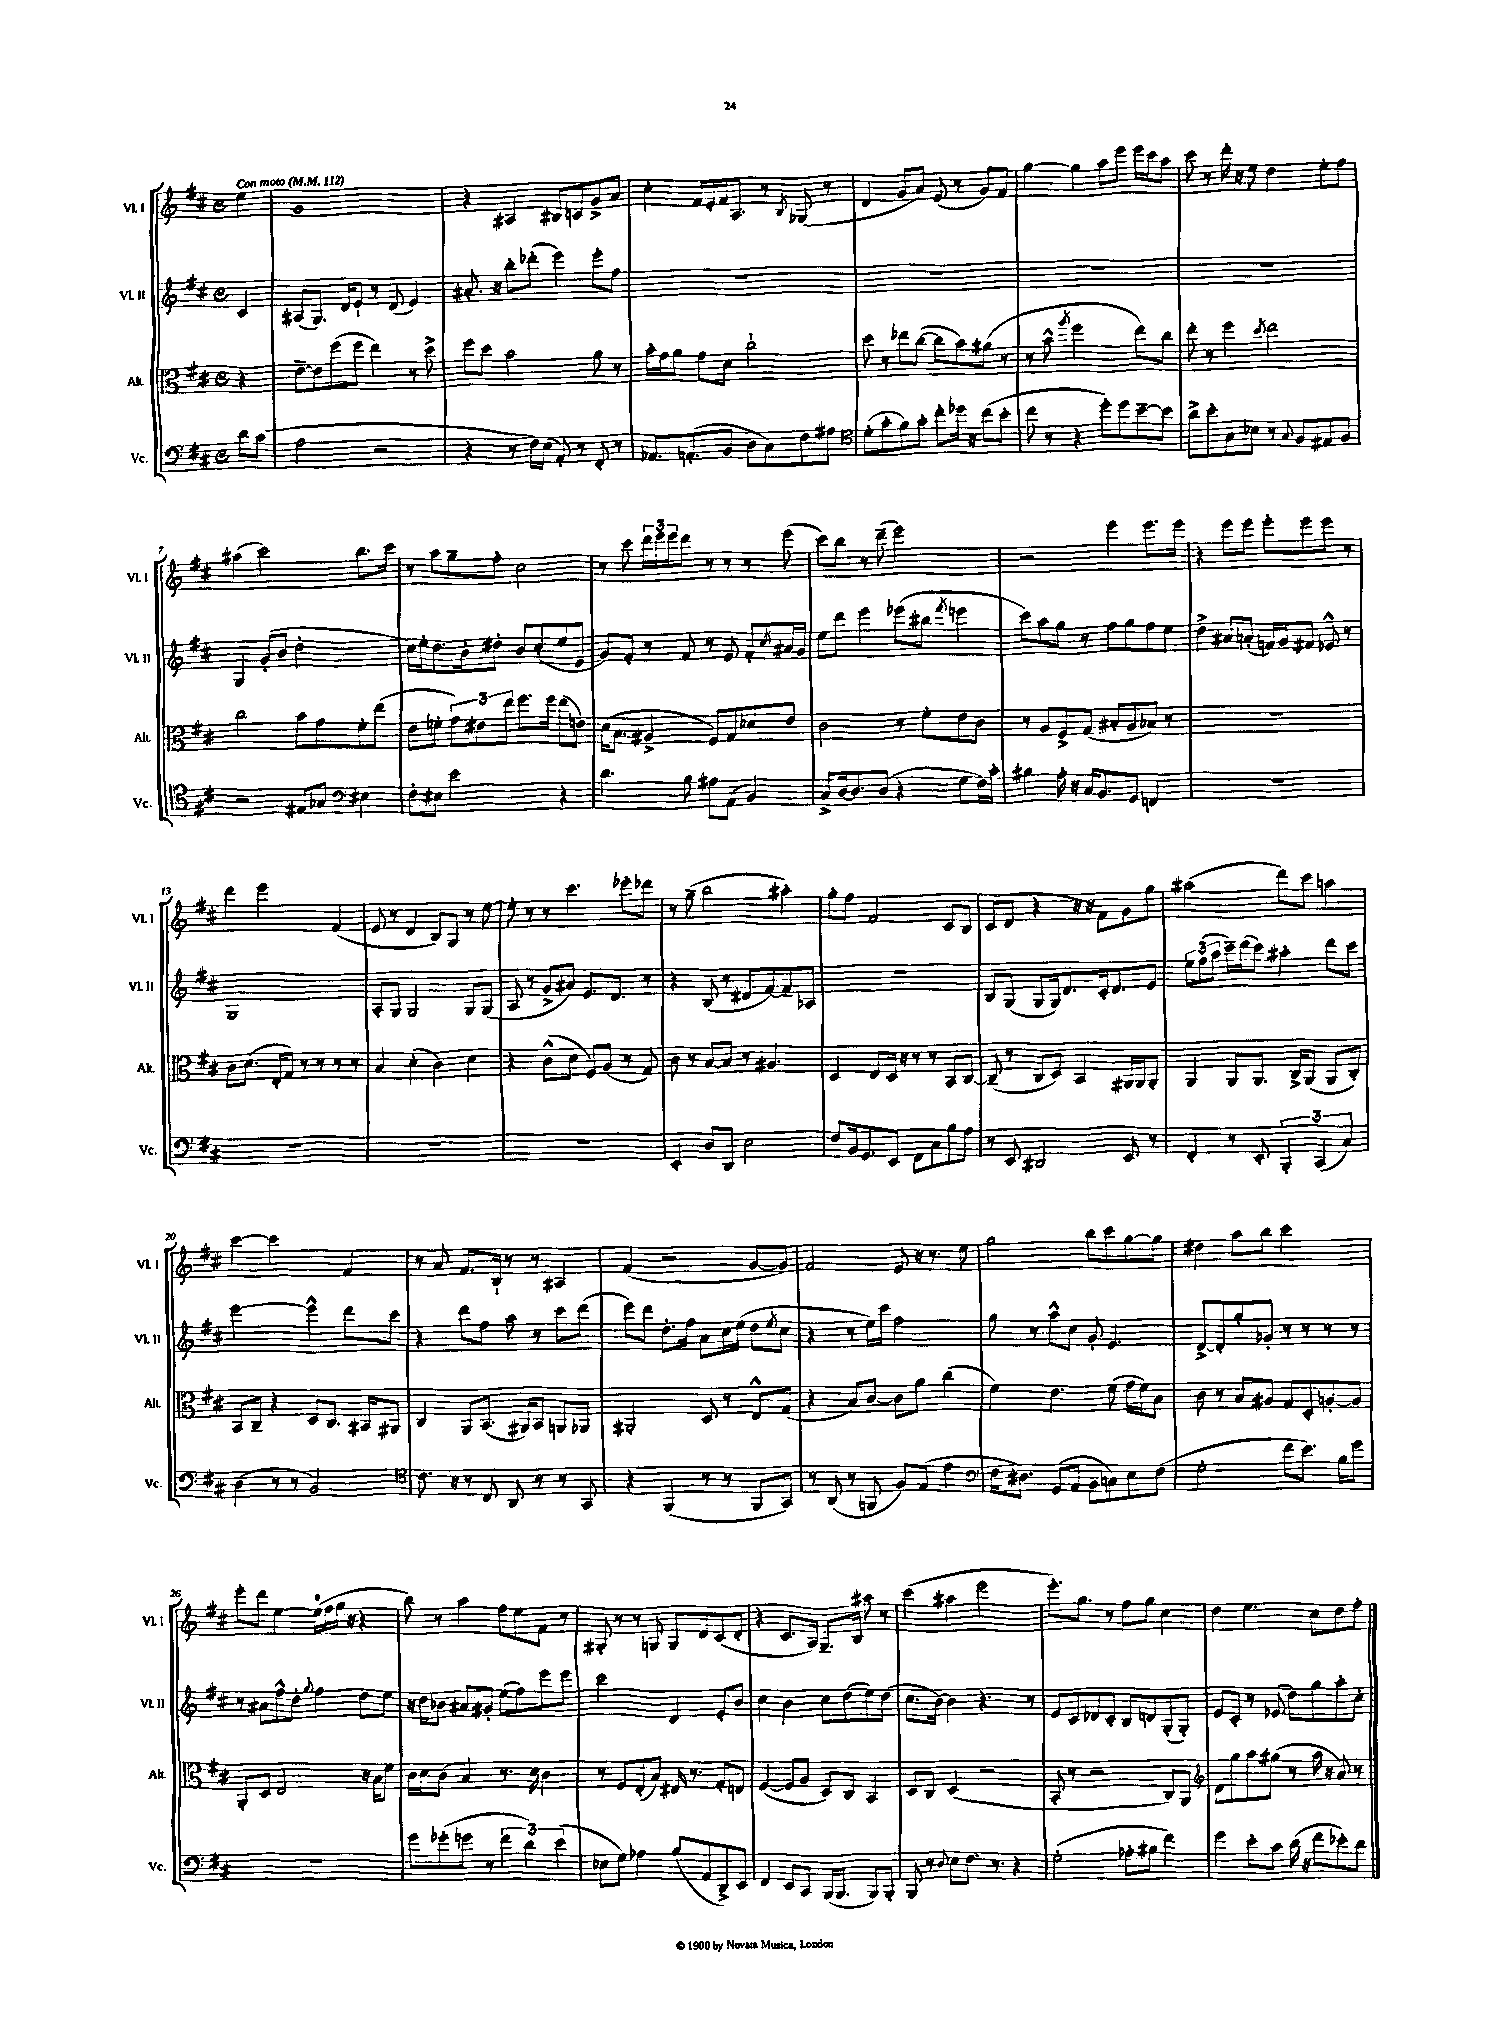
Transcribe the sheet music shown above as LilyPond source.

<<
\new StaffGroup <<
\new Staff = "s0" \with { instrumentName = "Vl. I" shortInstrumentName = "Vl. I" } {
    \clef treble \key d \major \defaultTimeSignature \time 4/4 \partial 4 \tempo "Con moto" 4 = 112
    e''4 |
    g'1 |
    r4 ais4 bis8 c'8 g'8-> a'8 |
    cis''4-. fis'16 e'16-. fis'16 a8. r8 \acciaccatura { b8 } ges8( r8 |
    d'4 g'8 a'8) e'8( r8 g'8) fis'8 |
    g''4~ g''4 a''8 e'''8 e'''16 cis'''16 a''8 |
    cis'''8 r8 d'''16-. r16 e''8 d''4 e''8-. fis''8 |
    ais''4( cis'''2) b''8. cis'''16 |
    r8 a''8 g''8-- fis''8-. cis''2 |
    r8 cis'''8 \tuplet 3/2 { d'''16 e'''16 e'''16 } d'''8 r8 r8 r8 e'''8( |
    cis'''8) b''8 r8 d'''8--( e'''2) |
    r2 e'''4 e'''8. e'''16 |
    r4 e'''8 e'''8 e'''8-. e'''8 e'''8 r8 |
    d'''4 e'''2 fis'4( |
    e'8 r8 d'4 b8) g8 r8 e''8~ |
    e''8-. r8 r8 cis'''4. ees'''8-. des'''8 |
    r8 g''8--( b''2 ais''4-.) |
    g''8-. fis''8 fis'2 cis'8 b8 |
    cis'8( d'8 r4 r16 r16 fis'8) g'8 g''8 |
    ais''2( d'''8) cis'''8 a''4 |
    cis'''4~ cis'''2 fis'4 |
    r8 a'8 fis'8. b16-! r8 r8 ais4 |
    fis'4( r2 g'8~ g'8) |
    fis'2 e'8 r16 r8. e''8 |
    g''2 b''8 cis'''8 g''8~ g''8 |
    dis''4 a''8 b''8 cis'''2 |
    e'''8-. d'''8 e''4~ e''16-0( fis''16 g''16 r16 r4 |
    b''8) r8 a''4 fis''8 e''8 fis'8 r8 |
    gis8-. r8 r8 g8 g8 d'8 cis'8( d'8-. |
    r4 cis'8. a16) g8.-- b16 ais''8 r8 |
    cis'''4( ais''4 e'''2 |
    e'''8.-.) g''8. r8 fis''8 g''8 cis''4 |
    d''4 e''4. cis''8 d''8 fis''8-. \bar "|." |
}
\new Staff = "s1" \with { instrumentName = "Vl. II" shortInstrumentName = "Vl. II" } {
    \clef treble \key d \major \defaultTimeSignature \time 4/4 \partial 4
    cis'4 |
    ais8( g8.) d'16 e'8-! r8 d'8( e'4) |
    ais'8.-. r16 b''8-. des'''8-.( e'''4) e'''8-. fis''8 |
    R1 |
    R1 |
    R1 |
    R1 |
    g4 g'8-.( b'8 d''2-. |
    cis''16) e''16-. d''8. b'16-. dis''8-. b'8 cis''8-.( e''8 e'8 |
    g'8) fis'8-. r8 fis'8 r8 e'8 fis'8-. \acciaccatura { cis''8 } ais'16 g'16 |
    e''8 d'''8 e'''4 ees'''8( bis''8 \acciaccatura { fis'''8 } e'''4 |
    cis'''8) a''8 g''8 r8 fis''8 g''8 fis''8 e''8 |
    d''4-> ais'8 a'8-.( f'16) g'16 fis'8 ees'8-^ r8 |
    g1 |
    a8-. g8 g2 g8 g8( |
    a8 r8 g'8-> ais'8) e'8. d'8. r8 |
    r4 b8( r8 dis'8 fis'8~) fis'8-- aes8 |
    R1 |
    b8 g8( g8 g16) d'8. cis'16-. d'8. e'8 |
    \tuplet 3/2 { e''8 fis''8( a''8 } cis'''16--) d'''16( cis'''8) ais''4-. d'''8 cis'''8 |
    e'''2~ e'''4-^ d'''8 cis'''8 |
    r4 d'''8 fis''8 a''8 r8 cis'''8 d'''8( |
    e'''8) d'''8 d''8.-. fis''16 a'8 cis''16 e''16( d''8 \acciaccatura { e''8 } cis''8 |
    r4 r8 e''16) cis'''16 fis''2 |
    g''8 r8 a''8-^ cis''8 g'8-. e'4. |
    d'8~-> d'8-. g''8-. ges'8-. r8 r8 r8 r8 |
    r8 ais'8 fis''8-^ d''8-. \appoggiatura { g''8 } fis''4 d''8 e''8 |
    r16 d''16 bes'8 ais'8 gis'8-. e''8( fis''8) e'''8 e'''8 |
    cis'''2 d'4 e'8-. b'8 |
    cis''4 b'4 cis''8 d''8( e''8) d''8( |
    cis''8. b'16~) b'4 r4. r8 |
    e'8 cis'8 des'8 cis'8-. b8 d'8 g8-.( g8-.) |
    e'8 cis'8-. r8 ees'8( d''8) g''8 a''8-. cis''8-. \bar "|." |
}
\new Staff = "s2" \with { instrumentName = "Alt." shortInstrumentName = "Alt." } {
    \clef alto \key d \major \defaultTimeSignature \time 4/4 \partial 4
    r4 |
    e'8~-- e'8 fis''8( fis''8 e''4) r8 d''8-> |
    fis''8 d''8 b'2 a'8 r8 |
    b'16-. g'16 a'8 g'8 d'8 cis''2-! |
    d''8 r8 ees''8 cis''8~( cis''8 b'8) ais'8( r8 |
    r8 b'8-^ \acciaccatura { a''8 } fis''2 e''8) cis''8 |
    e''8-. r8 fis''4 \acciaccatura { d''8 } e''2 |
    cis''2 b'8 g'8 fis'8-. e''8( |
    e'8 f'8-. \tuplet 3/2 { g'8) eis'8 e''8 } fis''8. fis''16 e''8( e'8) |
    d'16( b8. ais4-> fis8) g8 des'8 e'8 |
    cis'2 r8 fis'8-. e'8 cis'8 |
    r8 a8 fis8-> g8( bis8-. a8 bes8) r8 |
    R1 |
    cis'8 d'8.( e16-. g8) r8 r8 r8 r8 |
    b4 d'4-.( cis'4) d'4 |
    r4 cis'8-^( d'8 fis8) a8( r8 g8) |
    cis'8 r8 b8~ b8 r8 ais4. |
    d4 e8 d16 r16 r8 r8 b,8 cis8~ |
    cis8--( r8 cis8 d8) b,4 ais,16 ais,16 ais,8-. |
    a,4 a,8 a,8. cis16-> a,8( a,8 cis8-.) |
    b,8 cis8-- r4 d8 cis8. bis,16 ais,8 |
    cis4 a,8 b,8.( ais,16) b,8 a,8 aes,8 |
    ais,2-. d8 r8 e8-^ g8( |
    r4 b8) cis'8~ cis'8 a'8 cis''4( |
    fis'4) e'4. fis'8( g'16 fis'16) b8 |
    cis'8 r8 b8 ais8 g8 d8-. a8~-. a8 |
    a,8-. d8 e2 r16 b16 fis'8 |
    cis'16 d'16 cis'8( b4) r8. d'16 cis'4 |
    r8 fis8 e8-.( b8) eis16 r8. g8-. e8 |
    fis4~( fis8 a8 d8) cis8 b,4 |
    d8 cis8 d4( r2 |
    b,8-. r8 r2 cis8) a,8 |
    \clef treble d'8 g''8 a''8 gis''8( r8 a''16 r16 a'8) r8 \bar "|." |
}
\new Staff = "s3" \with { instrumentName = "Vc." shortInstrumentName = "Vc." } {
    \clef bass \key d \major \defaultTimeSignature \time 4/4 \partial 4
    d'8 cis'8( |
    a2 r2 |
    r4 r8 fis16) e16( a,8-.) r8 fis,8-. r8 |
    aes,8. a,8.-.( b,8 d8 cis8) fis8 ais8 |
    \clef tenor d'8-.( g'8-. fis'8) g'8-. cis''8-. des''16 r16 cis''8( b'8-. |
    cis''8 r8 r4 d''8-.) d''8 b'8~-- b'8 |
    a'8-> b'8-. g8 bes8 r8 \appoggiatura { g8 } fis8 eis8 fis8 |
    r2 eis8 ges8 \clef bass eis4 |
    fis8-. eis8 e'2 r4 |
    d'4. b8 ais8 a,8( b,4) |
    cis8-> d16~ d8. d8( r4 g8 fis16) cis'16-. |
    bis4 a16-. r16 cis16 b,8. g,8 f,4 |
    R1 |
    R1 |
    R1 |
    R1 |
    e,4-. d8 d,8 e2 |
    fis8 b,16 g,8. e,8 fis,8 cis8 b8 a8 |
    r8 e,8 dis,2 e,8 r8 |
    fis,4-. r8 e,8-. \tuplet 3/2 { b,,4-. cis,4( cis4) } |
    d4( r8 r8 b,2) |
    \clef tenor cis'8. r16 r8 cis8 a,8 r8 r8 g,8 |
    r4 fis,4( r8 r8 fis,8 g,8) |
    r8 a,8( r8 f,8 fis8) e8( e'4 |
    \clef bass fis16 dis8.) g,8( a,8 b,8 c8) e8 fis8( |
    g2-. fis'8 e'8.) b16 g'8 |
    R1 |
    g'8 ges'8-.( g'8 r8 \tuplet 3/2 { fis'4 d'4) e'4( } |
    ees8 g8) aes4 b8( a,8 d,8->) e,8 |
    fis,4 e,8 cis,8 b,,16( b,,8. b,,8) b,,8-. |
    b,,8 r8 \appoggiatura { d8 } e8 fis8. r8. r4 |
    g2-.( aes8-. bis8 fis'4) |
    g'4 e'8-. cis'8 d'16( r16 fis'8 ees'8-.) d'8 \bar "|." |
}
>>
>>
